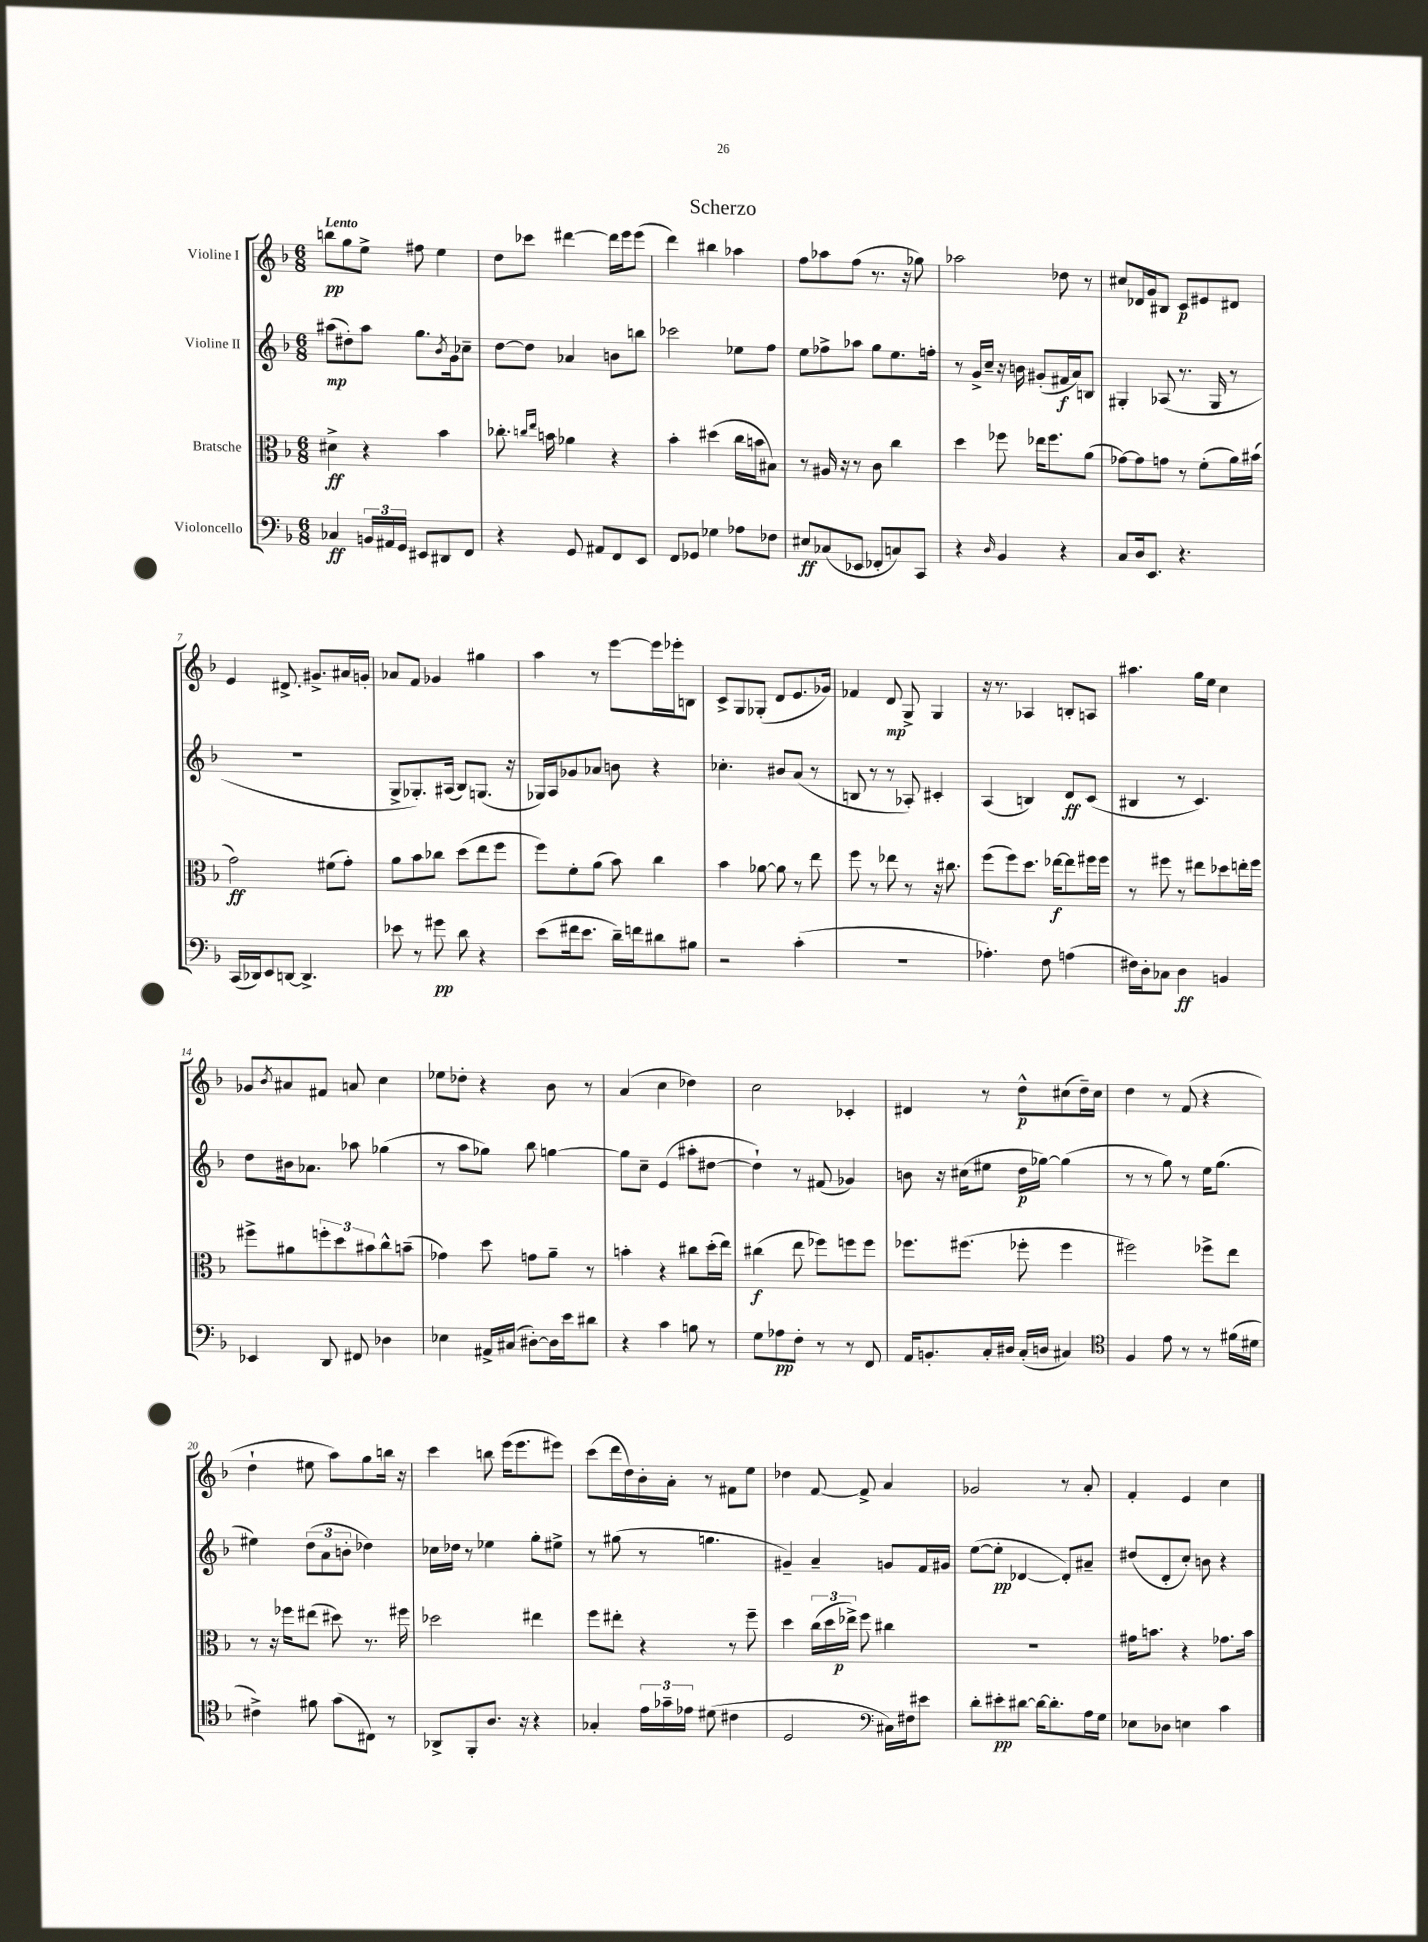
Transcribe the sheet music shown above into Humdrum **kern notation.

**kern	**kern	**kern	**kern
*staff4	*staff3	*staff2	*staff1
*clefF4	*clefC3	*clefG2	*clefG2
*k[b-]	*k[b-]	*k[b-]	*k[b-]
*M6/8	*M6/8	*M6/8	*M6/8
4C-/	4d#^\	(8aa#\L	8bb\L
.	.	8dd#'\)	8gg\
24BB/LL	4r	8aa#\J	8ee^\J
24AA#/	.	.	.
24GG/JJ	.	.	.
8EE#/L	.	8.gg\L	8ff#\
8DD#/	4b-\	.	4ee\
.	.	8qb-/	.
.	.	16g\k	.
8FF/J	.	8cc-~\J	.
=	=	=	=
4r	8.cc-'\	[8dd\L	8dd\L
.	.	8dd\]J	8ccc-\J
.	16qqcc/LL	.	.
.	16qqee/JJ	.	.
.	16b\	.	.
8GG/	4a-\	4a-/	[4ddd#\
8AA#/L	.	.	.
8FF/	4r	8b\L	16ddd#\]LL
.	.	.	16eee\J
8EE/J	.	8bb\J	(8eee\J
=	=	=	=
8FF/L	4b-'\	2ccc-\	4ddd\)
8GG-/J	.	.	.
4G-\	(4dd#\	.	4bb#\
8A-\L	16cc\LL	8ee-\L	4aa-\
.	16b\J	.	.
8F-\J	8B#\J)	8ff\J	.
=	=	=	=
8E#/L	8r	8ee\L	8ff\L
(8C-/	16A#/	8ff-^\	8aa-\
.	16r	.	.
8EE-/J	8r	8aa-\J	(8ff\J
8FF-'/L	8c\	8gg\L	8.r
8C/)	4cc\	8.ee\	.
.	.	.	16r
8CC/J	.	.	8gg-\)
.	.	16ff'\Jk	.
=	=	=	=
4r	4dd\	8r	2aa-\
.	.	16g^/LL	.
.	.	16cc~/JJ	.
16qqD/	.	.	.
4BB-/	8ff-\	16r	.
.	.	16b\	.
.	16ee-\LK	(8g#'/L	.
.	8.ff-\	.	.
4r	.	16f#/L	8dd-\
.	.	16a/J)	.
.	(8a\J	8B/J	8r
=	=	=	=
8C/L	[8g-\L)	4G#'/	8cc#/L
16D/k	8g-\]	.	16d-/L
8.EE/J	.	.	16g/J
.	8g\J	(8A-/	8B#/J
4.r	8r	8.r	8c/L
.	(8f'\L	.	8e#/
.	.	16G#/	.
.	16a\L)	8r	8d#/J
.	(16b#\JJ	.	.
=	=	=	=
(16CC/LL	2g\)	2.r	4e/
16DD-/J)	.	.	.
8EE/	.	.	.
[8DD/J	.	.	8.d#^/
4.DD^/]	.	.	.
.	.	.	8.g#^/L
.	(8f#\L	.	.
.	8g'\J)	.	16a#/L
.	.	.	16g'/JJ
=	=	=	=
8e-\	8a\L	8G^/L	8a-/L
8r	8b-\	8.G-'/)	8f/J
8g#\	8cc-\J	.	4g-/
.	.	(16A#/Jk	.
8d\	(8dd\L	8B-/L)	.
4r	8ee\	(8.G/J	4gg#\
.	8ff\J	.	.
.	.	16r	.
=	=	=	=
(8e\L	8ff\L)	16G-/LL)	4aa\
.	.	16A/J	.
16f#\k	8f'\	8g-/	.
8.e\J	.	.	.
.	(8a\J	8a-/J	8r
16d~\LL)	8b-\)	8b\	[8eee\L
16f\J	.	.	.
8d#\	4cc\	4r	16eee\]L
.	.	.	16eee-'\J
8B#\J	.	.	8B\J
=	=	=	=
2r	4b-\	4.cc-'\	8c^/L
.	.	.	8G/
.	[8a-\	.	(8G-'/J
.	8a-\]	8b#/L	8d/L
(4c'\	8r	(8a/J	8.e/
.	8ee\	8r	.
.	.	.	16g-/Jk)
=	=	=	=
2.r	8ff\	8B/	4f-/
.	8r	8r	.
.	8ee-\	8r	8d/
.	8r	8A-'/)	8G^/
.	16r	4c#'/	4G/
.	8.cc#\	.	.
=	=	=	=
4.A-'\)	(8ff\L	(4A/	16r
.	.	.	8.r
.	8ff\)	.	.
.	8.dd\J	4B/)	4A-/
8F\	.	.	.
.	[16ee-\LK	.	.
(4A\	8ee-\]	8d/L	8B'/L
.	16ff#\L	(8c/J	8A/J
.	16ff#\JJ	.	.
=	=	=	=
16F#\LL)	8r	4B#/	4.aa#\
16D'\J	.	.	.
8C-\J	8ff#\	.	.
4D\	8r	8r	.
.	8ee#\L	4.c/)	16gg\LL
.	.	.	16ee\JJ
4BB/	8dd-\	.	4cc\
.	16ee'\L	.	.
.	16ff#\JJ	.	.
=	=	=	=
4EE-/	8ff#^\L	8dd\L	8g-/L
.	.	.	8qb-/
.	8a#\	16b#\k	8a#/
.	.	8.a-\J	.
8DD/	12ff'\	.	8f#/J
.	12dd\	.	.
8FF#/	.	8aa-\	8a/
.	12b#\	.	.
4D-\	8cc^^\	(4gg-\	4cc\
.	(8b~\J	.	.
=	=	=	=
4E-\	4g-\)	8r	8ee-\L
.	.	8aa\L	8dd-'\J
16AA#^/LL	8dd\	8gg-\J)	4r
(16C#/JJ	.	.	.
[8D#'\L)	8g\L	8bb-\	.
16D#\]L	8a~\J	[4gg\	8b-\
16e\J	.	.	.
8d#\J	8r	.	8r
=	=	=	=
4r	4b'\	8gg\]L	(4a/
.	.	8cc~\J	.
4c\	4r	(4e/	4cc\
8B\	8cc#\L	8aa#'\L	4dd-\)
8r	(16dd'\L	[8dd#\J	.
.	16ee\JJ)	.	.
=	=	=	=
8G\L	(4cc#\	4dd#`\])	2cc\
8A-\	.	.	.
8F'\J	8ee\	8r	.
8r	8ff-\L)	(8f#/	.
8r	8ff\	4g-/)	4c-'/
8FF/	8ff\J	.	.
=	=	=	=
16AA/LK	8.ff-\L	8b\	4d#/
8.BB'/	.	.	.
.	.	16r	.
.	(8.ff#\J	(16cc#\LK	.
16C'/L	.	8ee#\J	8r
16D#/JJ	.	.	.
(16C'/LL	8ff-'\	16dd\LL	8dd^^\L
16D/JJ	.	[16gg-\JJ)	.
4C#/)	4ff-\	(4gg-\]	(8cc#\
.	.	.	16dd~\L)
.	.	.	16cc#\JJ
=	=	=	=
*clefC4	*	*	*
4F/	2ff#\)	8r	4dd\
.	.	8r	.
8e\	.	8gg\)	8r
8r	.	8r	(8f/
8r	8ff-^\L	16ee\LK	4r
.	.	(8.gg\J	.
(16f#\LL	8ee\J	.	.
16d#\JJ	.	.	.
=	=	=	=
4c#^\)	8r	4ee#\)	4dd`\
.	16r	.	.
.	16ff-\LK	.	.
8f#\	(8ee#\J	(12dd\L	8ee#\
.	.	12a\	.
(8g\L	8dd#\)	.	8aa\L)
.	.	12b'\J	.
8C#\J)	8.r	4dd-\)	8gg\
8r	.	.	16bb\Jk
.	16ff#\	.	16r
=	=	=	=
8AA-^/L	2dd-\	16cc-\LL	4ccc\
.	.	16dd-\JJ	.
8FF'/	.	8r	.
8.A/J	.	4ee-\	8bb\
.	.	.	(16eee\LK
16r	.	.	8.eee\
4r	4ee#\	8gg'\L	.
.	.	8ee#^\J	8eee#\J)
=	=	=	=
4G-'/	8ff\L	8r	(8ccc\L
.	8ee#'\J	(8gg#\	16ddd\L
.	.	.	16dd\)
24e\LL	4r	8r	16b-'\
24g-~\	.	.	.
.	.	.	16a'\JJ
24e-\JJ	.	.	.
(8d#\	.	4.gg\	8r
4c#\	8r	.	8f#\L
.	8ff~\	.	8ee\J
=	=	=	=
2D/	4dd\	4g#~/)	4dd-\
.	(24cc\LL	4a~/	[8f/
.	24dd\	.	.
.	24ee-^\JJ)	.	.
.	8ff\	.	8f^/]
*clefF4	*	*	*
16C#\LL)	4cc#\	8g/L	4a/
16F#\J	.	.	.
8e#\J	.	16f/L	.
.	.	16g#/JJ	.
=	=	=	=
8d'\L	2.r	([8ee\L	2g-/
8e#'\	.	8ee'\]J	.
[8d#\J	.	[4d-/	.
16d#\_LK	.	.	.
8.d#'\]	.	.	.
.	.	8d-'/]L)	8r
16A\L	.	8a#~/J	8a'/
16G\JJ	.	.	.
=	=	=	=
8E-\L	16g#\LK	(8dd#/L	4f'/
.	8.b\J	.	.
8D-\J	.	8d'/	.
4E\	4r	8cc'/J)	4e/
.	.	8b\	.
4c\	8.g-\L	4r	4cc\
.	16b\Jk	.	.
==	==	==	==
*-	*-	*-	*-
